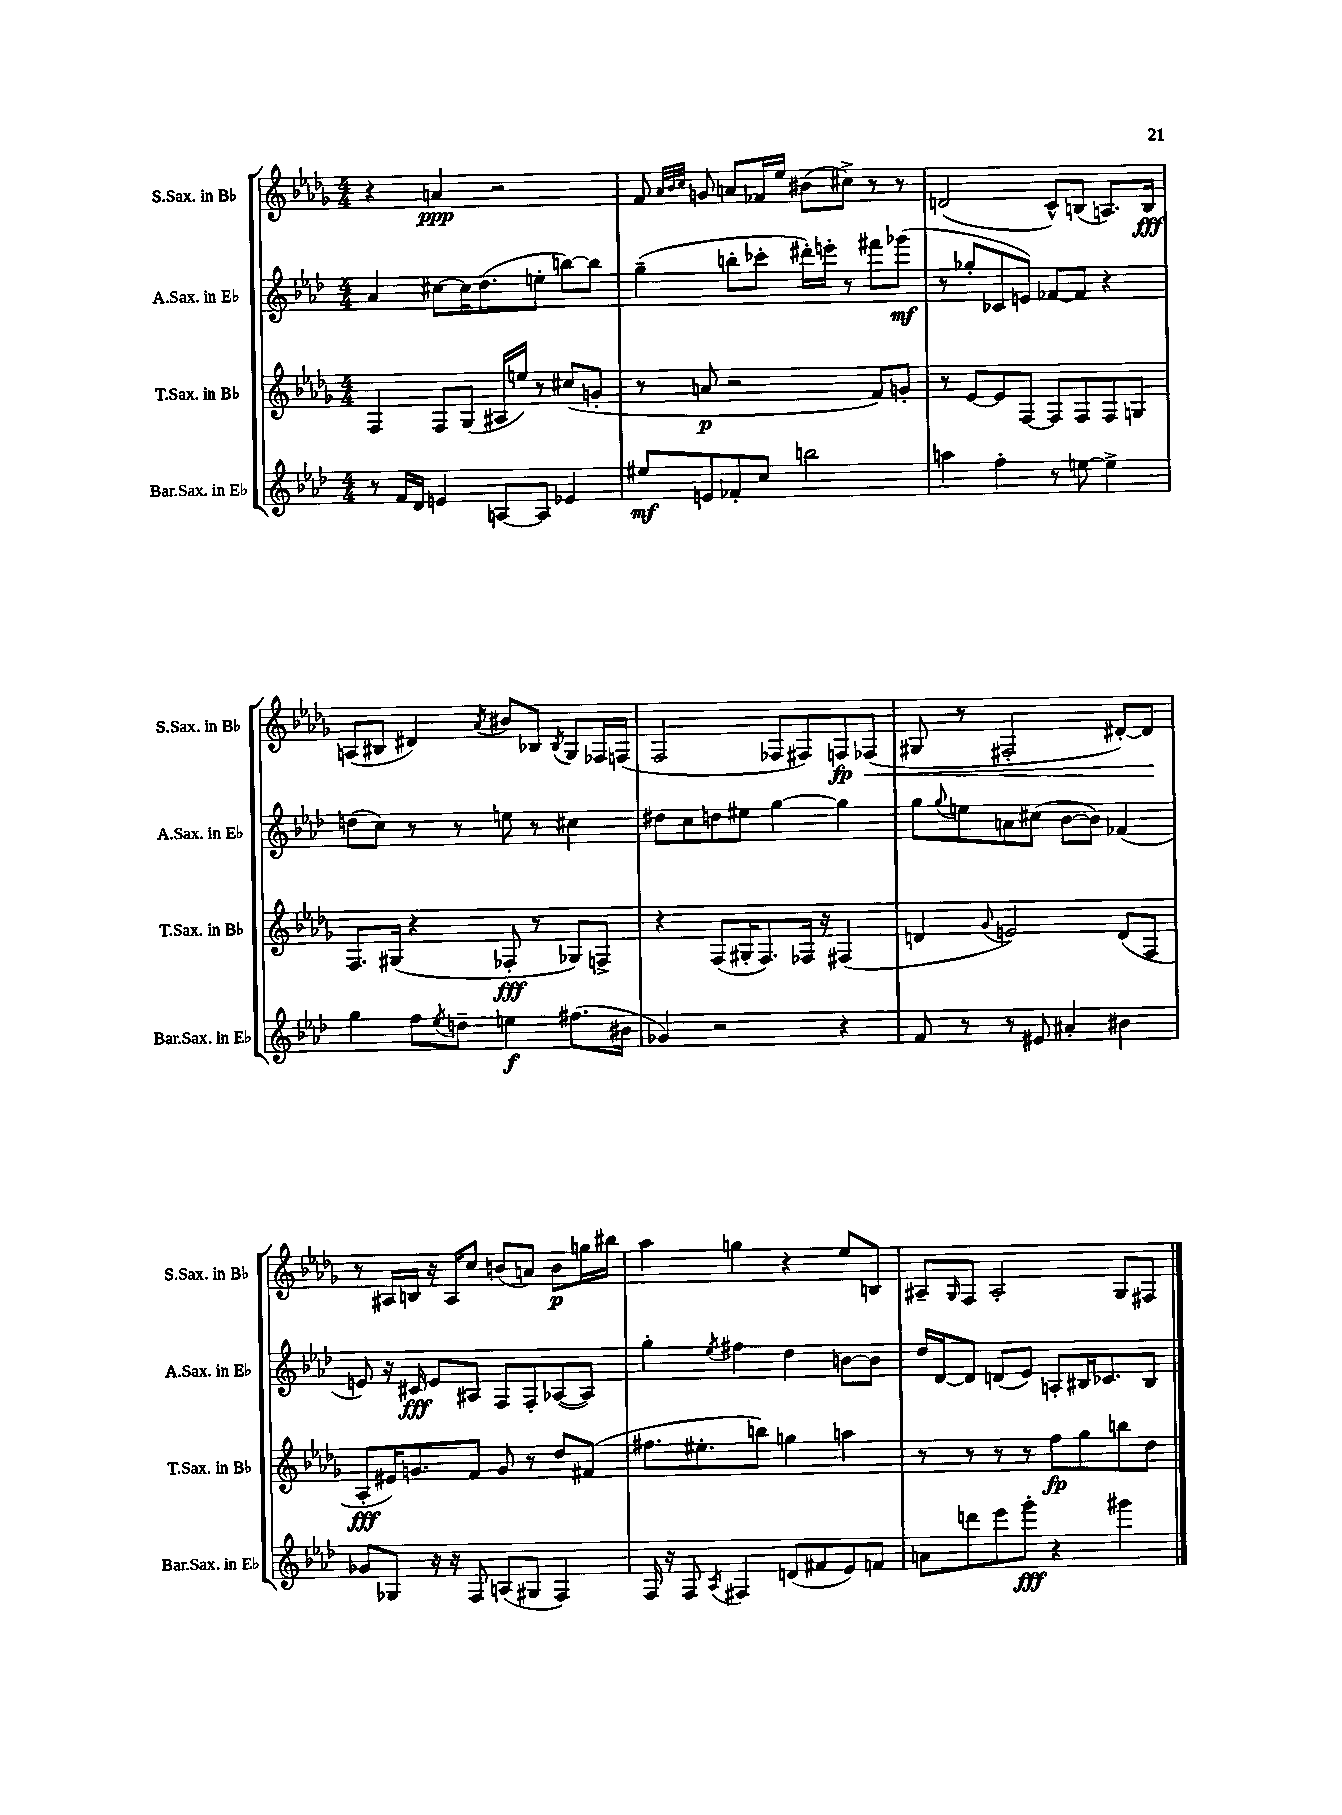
<<
\new StaffGroup <<
\new Staff = "s0" \with { instrumentName = "S.Sax. in Bb" shortInstrumentName = "S.Sax. in Bb" } {
    \clef treble \key des \major \numericTimeSignature \time 4/4
    r4 a'4\ppp r2 |
    f'8 \grace { aes'32 bes'32 c''32 } g'8 a'8 fes'16 ees''16 bis'8( cis''8->) r8 r8 |
    d'2( c'8-^) b8( a8.) b16\fff |
    a8( bis8 dis'4) \acciaccatura { aes'8 } bis'8 bes8 \acciaccatura { bes8 } ges8 fes16 f16( |
    f2 fes8 fis8) f8\fp fes8\<( |
    gis8 r8 fis2-. dis'8~-.) dis'8\! |
    r8 ais16 b16 r16 ais16 c''8 b'8( a'8) b'8\p g''16 bis''16 |
    aes''4 g''4 r4 ees''8 b8 |
    ais8-- \grace { ges16 } f8 ais2-. ges8 fis8 \bar "|." |
}
\new Staff = "s1" \with { instrumentName = "A.Sax. in Eb" shortInstrumentName = "A.Sax. in Eb" } {
    \clef treble \key aes \major \numericTimeSignature \time 4/4
    aes'4 cis''8~ cis''16 des''8.( e''8-. b''8~) b''8 |
    g''4--( b''8-. ces'''8-. dis'''16-.) e'''16-. r8 fis'''8 ges'''8\mf( |
    r8 ges''8-. ces'8 e'8) fes'8~ fes'8 r4 |
    d''8( c''8) r8 r8 e''8 r8 cis''4 |
    dis''8 c''8 d''8 eis''8 g''4~ g''4 |
    g''8 \appoggiatura { g''8 } e''8 a'8 cis''8( bes'8~ bes'8) fes'4( |
    e'8) r16 cis'16\fff e'8 ais8 f8 f8-. aes8~( aes8) |
    g''4-. \acciaccatura { ees''8 } fis''4 des''4 b'8~ b'8 |
    des''16 des'16~ des'8 d'8( ees'8) a8-. bis16 ces'8. bis8 \bar "|." |
}
\new Staff = "s2" \with { instrumentName = "T.Sax. in Bb" shortInstrumentName = "T.Sax. in Bb" } {
    \clef treble \key des \major \numericTimeSignature \time 4/4
    f4 f8 ges8( ais16 e''16) r8 cis''8( g'8-. |
    r8 a'8\p r2 f'8) g'8-. |
    r8 ees'8~ ees'8 f8~ f8 f8 f8 g8 |
    f8. gis16( r4 fes8-.\fff r8 ges8) f8-> |
    r4 f8( gis16-. f8.) fes16 r16 fis4( |
    d'4 \appoggiatura { ges'8 } e'2) d'8( f8 |
    aes8-.\fff eis'16) g'8. f'8 g'8 r8 des''8 fis'8( |
    fis''8. eis''8.-. b''8) g''4 a''4 |
    r8 r8 r8 r8 f''8\fp ges''8 b''8 des''8 \bar "|." |
}
\new Staff = "s3" \with { instrumentName = "Bar.Sax. in Eb" shortInstrumentName = "Bar.Sax. in Eb" } {
    \clef treble \key aes \major \numericTimeSignature \time 4/4
    r8 f'16 des'16 e'4 a8~ a8 ees'4 |
    eis''8\mf e'8 fes'8-. c''8 b''2 |
    a''4 f''4-. r8 e''8~ e''4-> |
    g''4 f''8 \acciaccatura { ees''8 } d''8-- e''4\f fis''8.( bis'16 |
    ges'4) r2 r4 |
    f'8 r8 r8 eis'8 ais'4-. bis'4 |
    ges'8 ges8 r16 r16 f8 a8( gis8 f4) |
    f16 r16 f8 \acciaccatura { aes8 } fis4 d'8( fis'8 ees'8) f'8 |
    a'8 d'''8 ees'''8 g'''8-.\fff r4 gis'''4 \bar "|." |
}
>>
>>
\layout { \context { \Score \remove "Bar_number_engraver" } }
